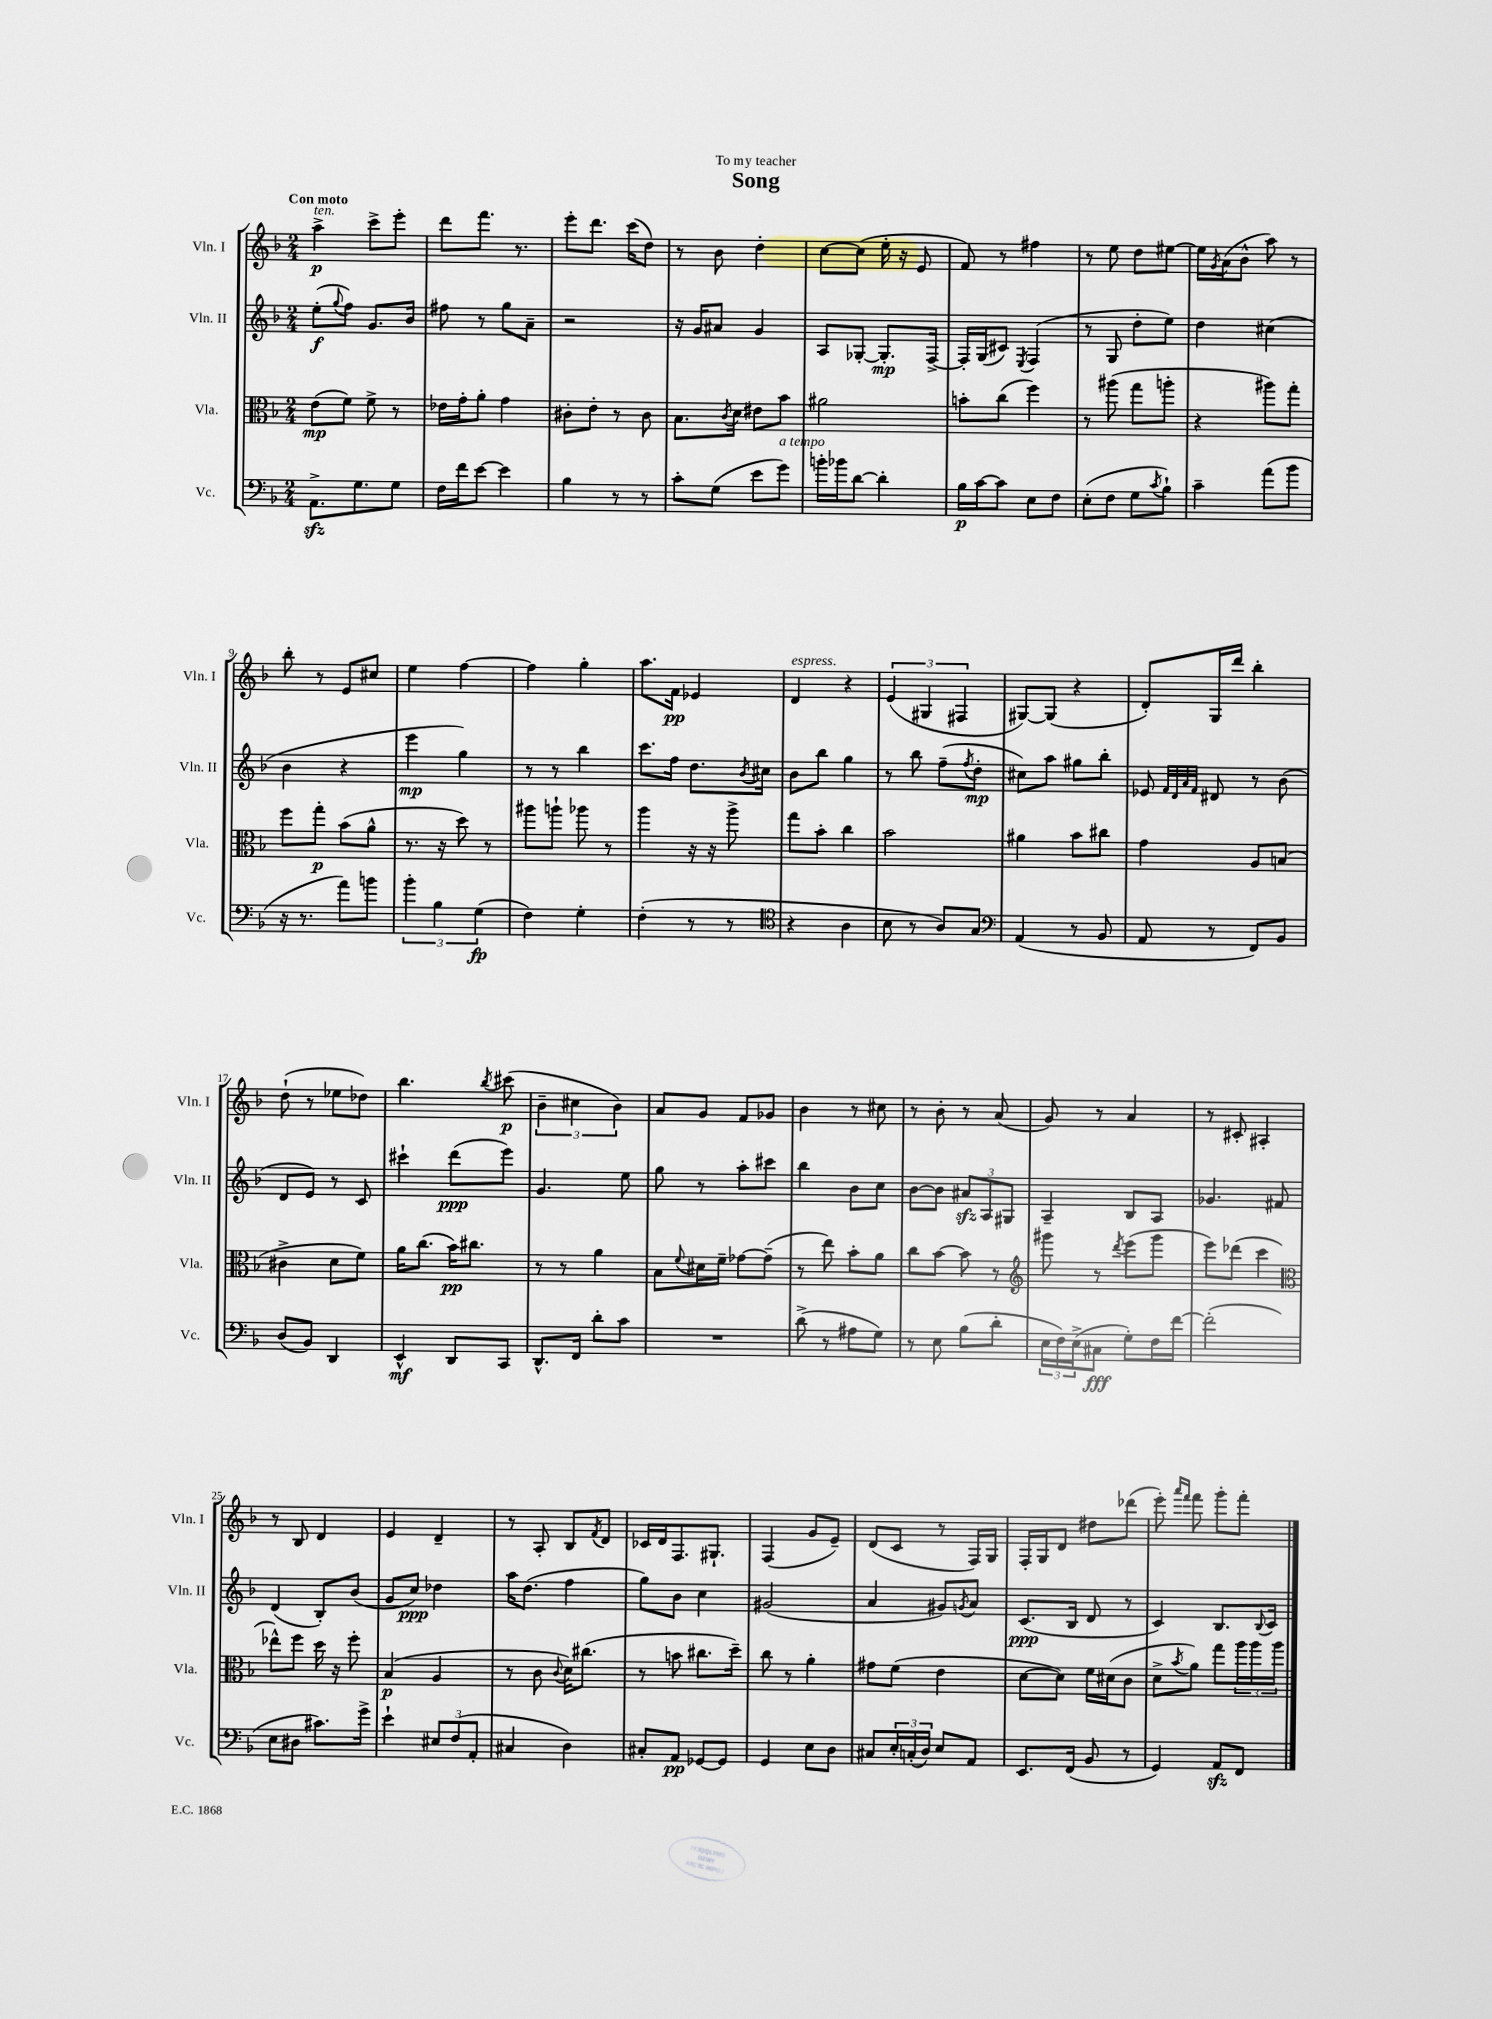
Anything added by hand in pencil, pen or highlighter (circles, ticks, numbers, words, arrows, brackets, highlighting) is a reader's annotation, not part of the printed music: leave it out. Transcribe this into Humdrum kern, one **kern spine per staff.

**kern	**dynam	**kern	**dynam	**kern	**dynam	**kern	**dynam
*part4	*part4	*part3	*part3	*part2	*part2	*part1	*part1
*staff4	*staff4	*staff3	*staff3	*staff2	*staff2	*staff1	*staff1
*I"Vc.	*	*I"Vla.	*	*I"Vln. II	*	*I"Vln. I	*
*I'Vc.	*	*I'Vla.	*	*I'Vln. II	*	*I'Vln. I	*
*clefF4	*	*clefC3	*	*clefG2	*	*clefG2	*
*k[b-]	*	*k[b-]	*	*k[b-]	*	*k[b-]	*
*M2/4	*	*M2/4	*	*M2/4	*	*M2/4	*
=1	=1	=1	=1	=1	=1	=1	=1
!	!	!	!	!	!	!LO:TX:a:B:t=Con moto	!
!	!	!	!	!	!	!LO:TX:a:i:t=ten.	!
8.AAzz^\L	.	(8e\L	mp	(8ee'\L	f	4aa^\	p
.	.	.	.	8qqgg/	.	.	.
.	.	8f\J)	.	8ff\J)	.	.	.
8.G\	.	.	.	.	.	.	.
.	.	8f^\	.	8.g/L	.	8ccc^\L	.
8G\J	.	8r	.	.	.	8eee'\J	.
.	.	.	.	16b-/Jk	.	.	.
=2	=2	=2	=2	=2	=2	=2	=2
16F\LL	.	16e-X\LL	.	8ff#X\	.	8ddd\L	.
16f\J	.	16g'\J	.	.	.	.	.
[8e\J	.	8a'\J	.	8r	.	8.fff\J	.
4e\]	.	4g\	.	8gg\L	.	.	.
.	.	.	.	.	.	8.r	.
.	.	.	.	8a~\J	.	.	.
=3	=3	=3	=3	=3	=3	=3	=3
4B-\	.	8c#X'\L	.	2r	.	8eee'\L	.
.	.	8e'\J	.	.	.	8.ddd\J	.
8r	.	8r	.	.	.	.	.
.	.	.	.	.	.	(16ccc\KL	.
8r	.	8c#\	.	.	.	8dd\J)	.
=4	=4	=4	=4	=4	=4	=4	=4
8c'\L	.	8.B-\L	.	16r	.	8r	.
.	.	.	.	16g/KL	.	.	.
(8G\J	.	.	.	8a#X/J	.	8b-\	.
.	.	8qc/	.	.	.	.	.
.	.	16d\Jk	.	.	.	.	.
8e\L	.	8e#X\L	.	4g/	.	4dd'\	.
!LO:TX:a:i:t=a tempo	!	!	!	!	!	!	!
8g\J)	.	8b-\J	.	.	.	.	.
=5	=5	=5	=5	=5	=5	=5	=5
16bn'\LL	.	2a#X\	.	8A/L	.	[8cc\L	.
16b-X\J	.	.	.	.	.	.	.
[8d\J	.	.	.	[8G-X'/J	.	(8cc\J]	.
4d'\]	.	.	.	8.G-'/L]	mp	16ee'\	.
.	.	.	.	.	.	16r	.
.	.	.	.	.	.	8e/	.
.	.	.	.	[16F^/Jk	.	.	.
=6	=6	=6	=6	=6	=6	=6	=6
16B-\LL	p	8bn'\L	.	16F'/LL]	.	8f/)	.
[16c\J	.	.	.	(16G/J	.	.	.
8c\J]	.	(8cc\J	.	8c#X/J)	.	8r	.
.	.	.	.	8qE/	.	.	.
8E\L	.	4ff\)	.	(4F/	.	4ff#X\	.
8F\J	.	.	.	.	.	.	.
=7	=7	=7	=7	=7	=7	=7	=7
(8E'\L	.	8r	.	8r	.	8r	.
8F\J	.	(8aa#X\	.	8G/	.	8ee\	.
8G\L	.	8gg\L	.	8dd'\L	.	8dd\L	.
8qc/	.	.	.	.	.	.	.
8B-`\J)	.	8aan'\J	.	8ee\J)	.	[8ee#X\J	.
=8	=8	=8	=8	=8	=8	=8	=8
4c~\	.	4r	.	4dd\	.	16ee#\LL]	.
.	.	.	.	.	.	8qg/	.
.	.	.	.	.	.	(16a\J	.
.	.	.	.	.	.	8b-^^\J	.
(8a\L	.	8aa#X\L)	.	(4cc#X\	.	8aa\)	.
8b-\J	.	8gg'\J	.	.	.	8r	.
!!LO:LB:g=z
=9	=9	=9	=9	=9	=9	=9	=9
16r	.	8ff\L	.	4b-\	.	8bb-'\	.
8.r	.	.	.	.	.	.	.
.	.	8gg'\J	p	.	.	8r	.
8a\L)	.	(8b-\L	.	4r	.	8e/L	.
8bn\J	.	8a^^\J	.	.	.	8cc#X/J	.
=10	=10	=10	=10	=10	=10	=10	=10
6b-'\	.	8.r	.	4eee\	mp	4ee\	.
6B-\	.	.	.	.	.	.	.
.	.	16r	.	.	.	.	.
.	.	8dd\)	.	4gg\)	.	[4ff\	.
(6G\	fp	.	.	.	.	.	.
.	.	8r	.	.	.	.	.
=11	=11	=11	=11	=11	=11	=11	=11
4F\)	.	8aa#X\L	.	8r	.	4ff\]	.
.	.	8aan`\J	.	8r	.	.	.
4G'\	.	8aa-X\	.	4bb-\	.	4gg'\	.
.	.	8r	.	.	.	.	.
=12	=12	=12	=12	=12	=12	=12	=12
(4F'\	.	4aa\	.	8.ccc\L	.	8.aa\L	.
.	.	.	.	16ff\Jk	.	16f\Jk	pp
8r	.	16r	.	8.dd\L	.	4e-X/	.
.	.	16r	.	.	.	.	.
8r	.	8aa^\	.	.	.	.	.
.	.	.	.	8qb-/	.	.	.
.	.	.	.	16cc#X\Jk	.	.	.
=13	=13	=13	=13	=13	=13	=13	=13
*clefC4	*	*	*	*	*	*	*
!	!	!	!	!	!	!LO:TX:a:i:t=espress.	!
4r	.	8gg\L	.	8b-\L	.	4d/	.
.	.	8b-'\J	.	8bb-\J	.	.	.
4A\	.	4cc\	.	4gg\	.	4r	.
=14	=14	=14	=14	=14	=14	=14	=14
8B-\	.	2b-\	.	8r	.	(6e/	.
8r	.	.	.	8bb-\	.	.	.
.	.	.	.	.	.	6G#X/	.
8A/L)	.	.	.	(8ff~\L	.	.	.
.	.	.	.	.	.	6F#X/	.
.	.	.	.	8qff/	.	.	.
8G/J	.	.	.	8dd'\J	mp	.	.
=15	=15	=15	=15	=15	=15	=15	=15
*clefF4	*	*	*	*	*	*	*
(4AA/	.	4a#X\	.	8cc#X\L)	.	[8G#X/L)	.
.	.	.	.	8aa\J	.	(8G#/J]	.
8r	.	8b-\L	.	8gg#X\L	.	4r	.
8BB-/	.	8cc#X\J	.	8bb-'\J	.	.	.
=16	=16	=16	=16	=16	=16	=16	=16
8AA/	.	4g\	.	8e-X/	.	8d'/L)	.
.	.	.	.	32qqf/LLL	.	.	.
.	.	.	.	32qqd/	.	.	.
.	.	.	.	32qqa/	.	.	.
.	.	.	.	32qqf/JJJ	.	.	.
8r	.	.	.	8d#X/	.	16G/L	.
.	.	.	.	.	.	16ddd/JJ	.
8FF/L)	.	8A/L	.	8r	.	4bb-'\	.
8BB-/J	.	(8Bn/J	.	(8b-\	.	.	.
!!LO:LB:g=z
=17	=17	=17	=17	=17	=17	=17	=17
(8D/L	.	4c#X^\	.	8d/L	.	(8dd`\	.
8BB-/J)	.	.	.	8e/J)	.	8r	.
4DD/	.	8d\L	.	8r	.	8ee-X\L	.
.	.	8f\J)	.	8c/	.	8dd-X\J)	.
=18	=18	=18	=18	=18	=18	=18	=18
4EE^^/	mf	16a\KL	.	4ccc#X`\	.	4.bb-\	.
.	.	(8.cc\J	.	.	.	.	.
8DD/L	.	16b-\KL)	pp	(8ddd\L	ppp	.	.
.	.	8.cc#X\J	.	.	.	.	.
.	.	.	.	.	.	8qbb-/	.
8CC/J	.	.	.	8eee\J)	.	(8ccc#X\	p
=19	=19	=19	=19	=19	=19	=19	=19
8.DD^^/L	.	8r	.	4.g/	.	6b-~\	.
.	.	8r	.	.	.	.	.
.	.	.	.	.	.	6cc#X\	.
16FF/Jk	.	.	.	.	.	.	.
8d'\L	.	4a\	.	.	.	.	.
.	.	.	.	.	.	6b-\)	.
8c\J	.	.	.	8ee\	.	.	.
=20	=20	=20	=20	=20	=20	=20	=20
2r	.	8B-\L	.	8gg\	.	8a/L	.
.	.	8qqf/	.	.	.	.	.
.	.	16d#X\L	.	8r	.	8g/J	.
.	.	16f~\JJ	.	.	.	.	.
.	.	[8g-X\L	.	8aa'\L	.	8f/L	.
.	.	(8g-~\J]	.	8ccc#X\J	.	8g-X/J	.
=21	=21	=21	=21	=21	=21	=21	=21
(8d^\	.	8r	.	4bb-\	.	4b-\	.
8r	.	8ee\)	.	.	.	.	.
8A#X\L	.	8b-'\L	.	8b-\L	.	8r	.
8G\J)	.	8a\J	.	8cc\J	.	8cc#X\	.
=22	=22	=22	=22	=22	=22	=22	=22
8r	.	8cc\L	.	[8b-\L	.	8r	.
8E\	.	[8b-\J	.	8b-\J]	.	8b-'\	.
(8B-\L	.	8b-\]	.	12a#Xzz/L	.	8r	.
.	.	.	.	12A/	.	.	.
8d'\J	.	8r	.	.	.	(8a/	.
.	.	.	.	12G#X/J	.	.	.
=23	=23	=23	=23	=23	=23	=23	=23
*	*	*clefG2	*	*	*	*	*
24E\LL	.	8ggg#X\	.	4A~/	.	8g/)	.
24F\)	.	.	.	.	.	.	.
(24E^\J	.	.	.	.	.	.	.
8C#X\J	fff	8r	.	.	.	8r	.
.	.	8qddd/	.	.	.	.	.
8G'\L)	.	(8eee\L	.	8B-/L	.	4a/	.
16F\L	.	8ggg#\J	.	8A/J	.	.	.
[16f\JJ	.	.	.	.	.	.	.
=24	=24	=24	=24	=24	=24	=24	=24
(2f'\]	.	8eee\L)	.	4.g-X/	.	8r	.
.	.	(8ddd-X\J	.	.	.	8c#X'/	.
.	.	4ccc\	.	.	.	4A#X'/	.
.	.	.	.	8f#X/	.	.	.
!!LO:LB:g=z
=25	=25	=25	=25	=25	=25	=25	=25
*	*	*clefC3	*	*	*	*	*
8E\L	.	8ee-X^^\L)	.	(4d/	.	8r	.
8D#X\J	.	8ff\J	.	.	.	8B-/	.
8.c#X\L)	.	16dd\	.	8B-'/L)	.	4d/	.
.	.	16r	.	.	.	.	.
.	.	8ff'\	.	(8b-/J	.	.	.
16g^\Jk	.	.	.	.	.	.	.
=26	=26	=26	=26	=26	=26	=26	=26
4e`\	.	(4B-/	p	8g/L	.	4e/	.
.	.	.	.	8cc/J)	ppp	.	.
12E#X/L	.	4A/	.	4dd-X\	.	4d~/	.
(12F/	.	.	.	.	.	.	.
12AA'/J	.	.	.	.	.	.	.
=27	=27	=27	=27	=27	=27	=27	=27
4C#X/	.	8r	.	16aa\KL	.	8r	.
.	.	.	.	(8.dd\J	.	.	.
.	.	8c\	.	.	.	8A'/	.
.	.	8qqc/	.	.	.	.	.
4D\)	.	16d\KL)	.	4ff\	.	8B-/L	.
.	.	(8.cc#X\J	.	.	.	.	.
.	.	.	.	.	.	8qf/	.
.	.	.	.	.	.	8d/J	.
=28	=28	=28	=28	=28	=28	=28	=28
8C#X'/L	.	8r	.	8gg\L)	.	16c-X/LL	.
.	.	.	.	.	.	16d/J	.
8AA/J	pp	8bn\	.	8b-\J	.	8.F/	.
[8GG-X/L	.	8.cc#X\L	.	4cc\	.	.	.
.	.	.	.	.	.	8.G#X`/J	.
8GG-/J]	.	.	.	.	.	.	.
.	.	16dd~\Jk)	.	.	.	.	.
=29	=29	=29	=29	=29	=29	=29	=29
4GG/	.	8cc\	.	(2g#X/	.	(4F/	.
.	.	8r	.	.	.	.	.
8E\L	.	4a'\	.	.	.	8g/L	.
8D\J	.	.	.	.	.	8e~/J)	.
=30	=30	=30	=30	=30	=30	=30	=30
8C#X/L	.	8g#X\L	.	4a/	.	(8d/L	.
24E'/L	.	(8f\J	.	.	.	8c/J	.
(24Cn'/	.	.	.	.	.	.	.
24D/JJ)	.	.	.	.	.	.	.
8E/L	.	4e\	.	8g#X/L)	.	8r	.
.	.	.	.	8qgn/	.	.	.
8AA/J	.	.	.	8a/J	.	16F/LL)	.
.	.	.	.	.	.	16G/JJ	.
=31	=31	=31	=31	=31	=31	=31	=31
8.EE/L	.	[8d\L	.	(8.c/L	ppp	16F'/LL	.
.	.	.	.	.	.	16G/J	.
.	.	8d\J])	.	.	.	8d/J	.
(16FF/Jk	.	.	.	16B-/Jk	.	.	.
8BB-/	.	16f\LL	.	8d/	.	8dd#X\L	.
.	.	(16d#X\J	.	.	.	.	.
8r	.	8c\J	.	8r	.	(8ddd-X\J	.
=32	=32	=32	=32	=32	=32	=32	=32
4GG/)	.	8d^\L	.	4c/)	.	8eee'\)	.
.	.	.	.	.	.	16qqaaa/LL	.
.	.	8qb-/	.	.	.	16qqfff/JJ	.
.	.	8a\J)	.	.	.	8fff\	.
8AAzz/L	.	8gg\L	.	8.B-/L	.	8ggg'\L	.
8FF/J	.	24aa\L	.	.	.	8fff'\J	.
.	.	24aa\	.	.	.	.	.
.	.	.	.	8qqB-/	.	.	.
.	.	.	.	16c/Jk	.	.	.
.	.	24aa\JJ	.	.	.	.	.
==	==	==	==	==	==	==	==
*-	*-	*-	*-	*-	*-	*-	*-
